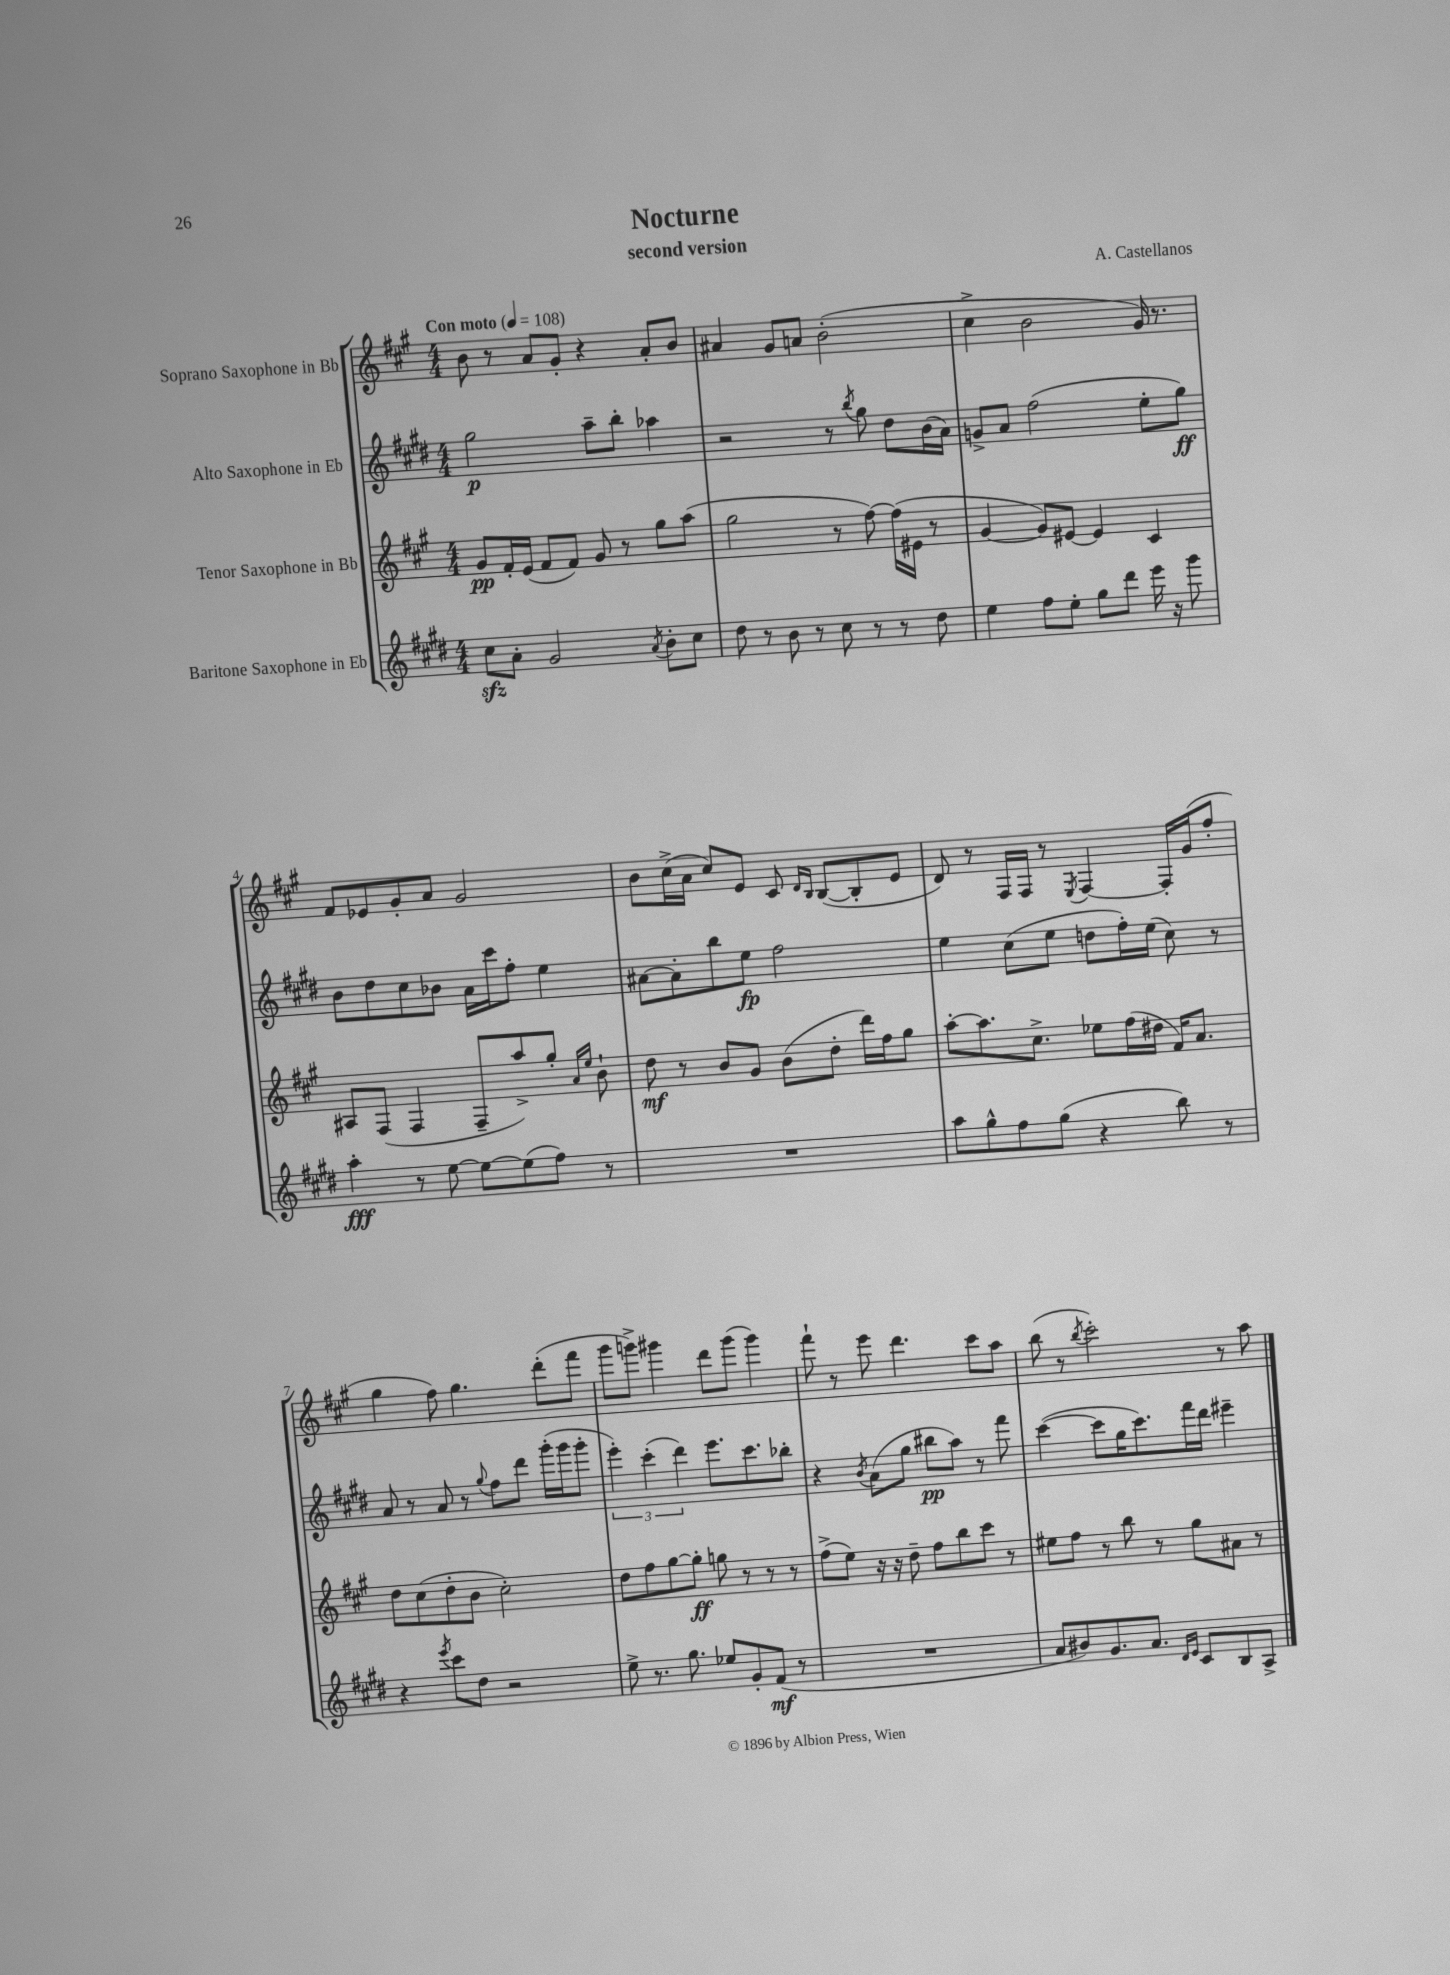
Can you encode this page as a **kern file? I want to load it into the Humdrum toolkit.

**kern	**dynam	**kern	**dynam	**kern	**dynam	**kern
*part4	*part4	*part3	*part3	*part2	*part2	*part1
*staff4	*staff4	*staff3	*staff3	*staff2	*staff2	*staff1
*I"Baritone Saxophone in Eb	*	*I"Tenor Saxophone in Bb	*	*I"Alto Saxophone in Eb	*	*I"Soprano Saxophone in Bb
*clefG2	*	*clefG2	*	*clefG2	*	*clefG2
*k[f#c#g#d#]	*	*k[f#c#g#]	*	*k[f#c#g#d#]	*	*k[f#c#g#]
*M4/4	*	*M4/4	*	*M4/4	*	*M4/4
*MM108	*	*MM108	*	*MM108	*	*MM108
=1	=1	=1	=1	=1	=1	=1
!	!	!	!	!	!	!LO:TX:a:B:t=Con moto
8cc#zz\L	.	8g#/L	pp	2gg#\	p	8b\
8a'\J	.	16f#'/L	.	.	.	8r
.	.	(16e/JJ	.	.	.	.
2g#/	.	8f#/L	.	.	.	8a/L
.	.	8f#/J)	.	.	.	8g#'/J
.	.	8g#/	.	8aa~\L	.	4r
.	.	8r	.	8bb'\J	.	.
8qa/	.	.	.	.	.	.
8b'\L	.	8gg#\L	.	4aa-X\	.	8a'/L
8cc#\J	.	(8aa\J	.	.	.	8b/J
=2	=2	=2	=2	=2	=2	=2
8dd#\	.	2gg#\	.	2r	.	4a#X/
8r	.	.	.	.	.	.
8b\	.	.	.	.	.	8g#/L
8r	.	.	.	.	.	8an/J
8cc#\	.	8r	.	8r	.	(2b'\
.	.	.	.	8qbb/	.	.
8r	.	[8ff#\)	.	8gg#\	.	.
8r	.	(16ff#\LL]	.	8dd#\L	.	.
.	.	16e#X\JJ	.	.	.	.
8dd#\	.	8r	.	(16b\L	.	.
.	.	.	.	16a\JJ)	.	.
=3	=3	=3	=3	=3	=3	=3
4ee\	.	[4g#/	.	8gn^/L	.	4cc#^\
.	.	.	.	8a/J	.	.
8ff#\L	.	8g#/L])	.	(2ff#\	.	2b\
8ee'\J	.	[8e#X/J	.	.	.	.
8gg#\L	.	4e#/]	.	.	.	.
8ddd#\J	.	.	.	.	.	.
16eee\	.	4c#/	.	8ee'\L	.	16g#/)
16r	.	.	.	.	.	8.r
8ggg#\	.	.	.	8gg#\J)	ff	.
!!LO:LB:g=z
=4	=4	=4	=4	=4	=4	=4
4aa'\	fff	8A#X/L	.	8b\L	.	8f#/L
.	.	(8F#/J	.	8dd#\	.	8e-X/
8r	.	4F#/	.	8cc#\	.	8g#'/
[8ee\	.	.	.	8b-X\J	.	8a/J
8ee\L_	.	8F#~/L	.	16a\LL	.	2g#/
.	.	.	.	16ccc#\J	.	.
(8ee\]	.	8aa^/)	.	8ff#'\J	.	.
8ff#\J)	.	8gg#'/J	.	4ee\	.	.
.	.	16qqa/LL	.	.	.	.
.	.	16qqee/JJ	.	.	.	.
8r	.	8b`\	.	.	.	.
=5	=5	=5	=5	=5	=5	=5
1r	.	8dd\	mf	[8a#X\L	.	8b\L
.	.	8r	.	8a#'\]	.	(16cc#^\L
.	.	.	.	.	.	16a\JJ
.	.	8b/L	.	8bb\	.	8cc#/L)
.	.	8g#/J	.	8ee\J	fp	8e/J
.	.	(8b\L	.	2ff#\	.	8c#/
.	.	.	.	.	.	16qqd/LL
.	.	.	.	.	.	16qqB/JJ
.	.	8dd'\J	.	.	.	([8B/L
.	.	16ddd\LL)	.	.	.	8B'/]
.	.	16ff#\J	.	.	.	.
.	.	8gg#\J	.	.	.	8e/J
=6	=6	=6	=6	=6	=6	=6
8aa\L	.	[8aa'\L	.	4ee\	.	8d/)
8gg#^^\	.	8.aa\]	.	.	.	8r
8ff#\	.	.	.	(8cc#\L	.	16F#/LL
.	.	8.cc#^\J	.	.	.	16F#/JJ
(8gg#\J	.	.	.	8ee\J	.	8r
.	.	.	.	.	.	8qE/
4r	.	8ee-X\L	.	8ddn\L	.	[4F#/
.	.	(16ff#\L	.	16ff#'\L)	.	.
.	.	16dd#X\JJ	.	(16ee\JJ	.	.
8bb\)	.	16f#/KL)	.	8cc#\)	.	16F#'/LL]
.	.	8.a/J	.	.	.	(16g#/J
8r	.	.	.	8r	.	8ff#'/J
!!LO:LB:g=z
=7	=7	=7	=7	=7	=7	=7
4r	.	8dd\L	.	8a/	.	4gg#\
.	.	(8cc#\	.	8r	.	.
8qeee/	.	.	.	.	.	.
8ccc#\L	.	8dd'\	.	8a/	.	8ff#\)
8dd#\J	.	8b\J	.	8r	.	4.gg#\
.	.	.	.	8qqgg#/	.	.
2r	.	2cc#'\)	.	8ff#\L	.	.
.	.	.	.	8ddd#\J	.	.
.	.	.	.	(16ggg#'\LL	.	(8ddd'\L
.	.	.	.	16ggg#\J	.	.
.	.	.	.	8ggg#'\J	.	8fff#\J
=8	=8	=8	=8	=8	=8	=8
8ee^\	.	8dd\L	.	6eee'\)	.	8ggg#\L
8.r	.	8ff#\	.	.	.	8gggn^\J)
.	.	.	.	(6ccc#'\	.	.
.	.	[8gg#\	.	.	.	4ggg#X\
8.gg#\	.	.	.	.	.	.
.	.	.	.	6ddd#\)	.	.
.	.	8gg#'\J]	ff	.	.	.
8ee-X/L	.	8ggn\	.	8.eee\L	.	8ddd\L
8g#'/	.	8r	.	.	.	(8ggg#\J
.	.	.	.	8.ccc#\	.	.
(8f#/J	mf	8r	.	.	.	4ggg#\)
8r	.	8r	.	8bb-X'\J	.	.
=9	=9	=9	=9	=9	=9	=9
1r	.	(8ff#^\L	.	4r	.	8fff#`\
.	.	8ee\J)	.	.	.	8r
.	.	.	.	8qb/	.	.
.	.	16r	.	(8a\L	.	8eee\
.	.	16r	.	.	.	.
.	.	8dd~\	.	8gg#\J	.	4.ddd\
.	.	8ff#\L	.	8bb#X\L	pp	.
.	.	8bb\	.	8aa\J)	.	.
.	.	8ccc#\J	.	8r	.	8ccc#\L
.	.	8r	.	8fff#\	.	8aa\J
=10	=10	=10	=10	=10	=10	=10
8a/L	.	8ee#X\L	.	([4ccc#\	.	(8bb\
8b#X/)	.	8ff#\J	.	.	.	8r
.	.	.	.	.	.	8qbb/
8.g#/	.	8r	.	8ccc#\L]	.	2ccc#'\)
.	.	8bb\	.	16gg#\K	.	.
8.a/J	.	.	.	8.ccc#\)	.	.
.	.	8r	.	.	.	.
16qqd#/LL	.	.	.	.	.	.
16qqe/JJ	.	.	.	.	.	.
8c#/L	.	8gg#\L	.	16fff#\L	.	.
.	.	.	.	16ddd#\JJ	.	.
8B/	.	8a#X\J	.	4eee#X~\	.	8r
8A^/J	.	8r	.	.	.	8aa\
==	==	==	==	==	==	==
*-	*-	*-	*-	*-	*-	*-
